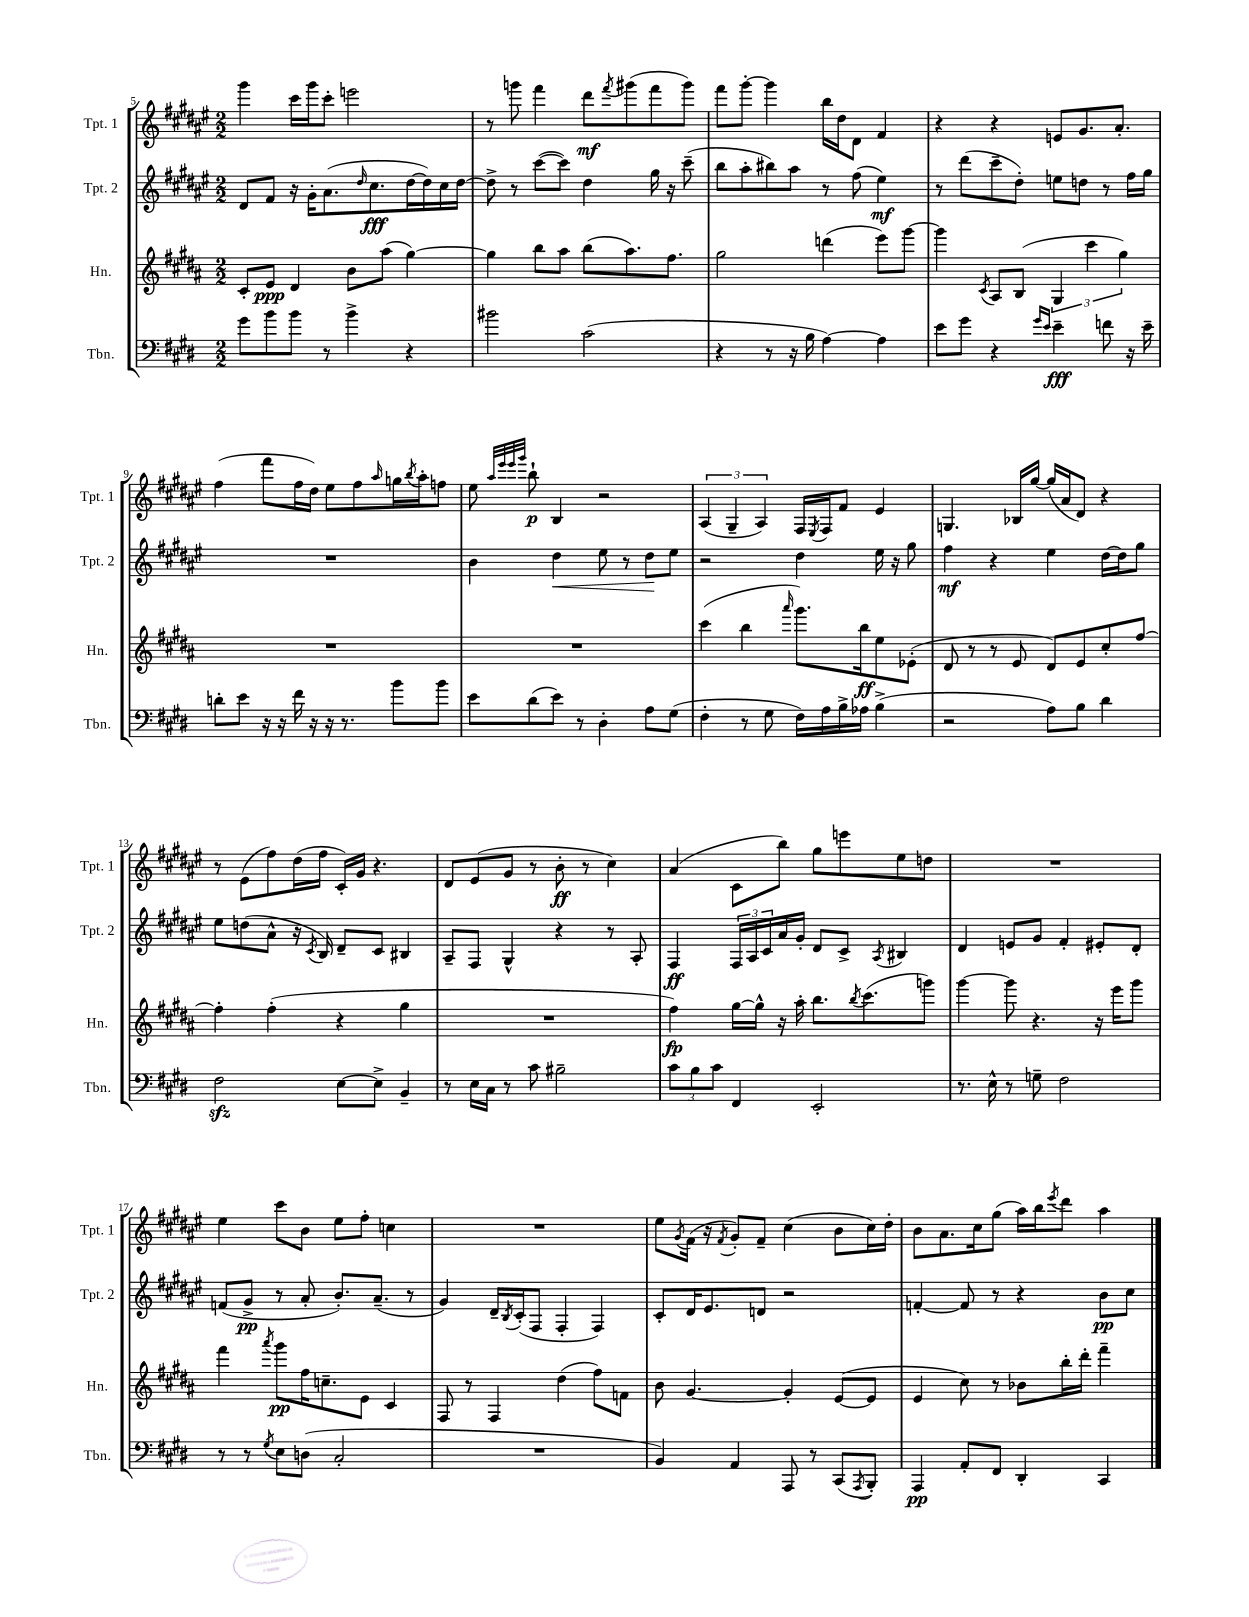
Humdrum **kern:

**kern	**kern	**kern	**kern
*staff4	*staff3	*staff2	*staff1
*clefF4	*clefG2	*clefG2	*clefG2
*k[f#c#g#d#]	*k[f#c#g#d#a#]	*k[f#c#g#d#a#e#]	*k[f#c#g#d#a#e#]
*M2/2	*M2/2	*M2/2	*M2/2
8g#	8c#'	8d#	4ggg#
8b	8e	8f#	.
8b	4d#	16r	16ccc#
.	.	16g#'	16ggg#
8r	.	(8.a#	8ccc#'
4b^	8b	.	2eee
.	.	16qqdd#	.
.	.	8.cc#	.
.	(8aa#	.	.
4r	[4gg#)	[16dd#	.
.	.	16dd#])	.
.	.	16cc#	.
.	.	[16dd#	.
=	=	=	=
2b#	4gg#]	8dd#^]	8r
.	.	8r	8ggg
.	8bb	([8ccc#	4fff#
.	8aa#	8ccc#])	.
(2c#	(8bb	4dd#	8ddd#
.	.	.	8qfff#
.	8.aa#)	.	(8ggg#
.	.	16gg#	8fff#
.	8.ff#	16r	.
.	.	(8ccc#~	8ggg#)
=	=	=	=
4r	2gg#	8bb	8fff#
.	.	8aa#'	[8ggg#'
8r	.	8bb#)	4ggg#]
16r	.	8aa#	.
16B	.	.	.
[4A)	(4ddd	8r	16bb
.	.	.	16dd#
.	.	(8ff#	8d#
4A]	8eee)	4ee#)	4f#
.	[8ggg#	.	.
=	=	=	=
8e	4ggg#]	8r	4r
8g#	.	(8ddd#	.
.	8qc#	.	.
4r	8A#	8ccc#~	4r
.	(8B	8dd#')	.
16qqg#	.	.	.
16qqe	.	.	.
4e~	6G#	8ee	8e
.	.	8dd	8.g#
.	6ccc#	.	.
8f	.	8r	.
.	.	.	8.a#'
.	6gg#)	.	.
16r	.	16ff#	.
16e~	.	16gg#	.
=	=	=	=
8d'	1r	1r	(4ff#
8e	.	.	.
16r	.	.	8fff#
16r	.	.	.
16f#	.	.	16ff#
16r	.	.	16dd#)
16r	.	.	8ee#
8.r	.	.	.
.	.	.	8ff#
.	.	.	16qqaa#
8b	.	.	16gg
.	.	.	8qbb
.	.	.	16aa#'
8b	.	.	8ff
=	=	=	=
8e	1r	4b	8ee#
.	.	.	32qqaa#
.	.	.	32qqeee#
.	.	.	32qqeee#
.	.	.	32qqggg#
(8d#	.	.	8bb`
8e)	.	4dd#	4B
8r	.	.	.
4D#'	.	8ee#	2r
.	.	8r	.
8A	.	8dd#	.
(8G#	.	8ee#	.
=	=	=	=
4F#'	(4ccc#	2r	(6A#
.	.	.	6G#~
8r	4bb	.	.
.	.	.	6A#)
8G#	.	.	.
.	16qqaaa#	.	.
16F#)	8.ggg#)	4dd#	16F#
.	.	.	8qE#
16A	.	.	16F#
16B^	.	.	8f#
16A-	16bb	.	.
(4B^	8ee	16ee#	4e#
.	.	16r	.
.	(8e-'	8gg#	.
=	=	=	=
2r	8d#	4ff#	4.G
.	8r	.	.
.	8r	4r	.
.	8e	.	16B-
.	.	.	[16gg#
8A)	8d#)	4ee#	(16gg#]
.	.	.	16a#
8B	8e	.	8d#)
4d#	8cc#'	[16dd#	4r
.	.	16dd#]	.
.	[8ff#	8gg#	.
=	=	=	=
2F#	4ff#']	8ee#	8r
.	.	(8dd	(8e#
.	(4ff#'	8a#^^	8ff#)
.	.	16r	(16dd#
.	.	8qc#	.
.	.	16B)	16ff#
[8E	4r	8d#~	16c#')
.	.	.	16g#
8E^]	.	8c#	4.r
4BB~	4gg#	4B#	.
=	=	=	=
8r	1r	8A#~	8d#
16E	.	8F#	(8e#
16C#	.	.	.
8r	.	4G#^^	8g#
8c#	.	.	8r
2B#~	.	4r	8b'
.	.	.	8r
.	.	8r	4cc#)
.	.	8A#'	.
=	=	=	=
12c#	4ff#)	4F#	(4a#
12B	.	.	.
12c#	.	.	.
4FF#	[16gg#	24F#	8c#
.	.	24A#	.
.	16gg#^^]	.	.
.	.	24c#	.
.	16r	16a#	8bb)
.	16aa#'	16g#'	.
2EE'	8.bb	8d#	8gg#
.	.	8c#^	8eee
.	8qbb	.	.
.	(8.ccc#	.	.
.	.	8qA#	.
.	.	4B#	8ee#
.	8ggg)	.	8dd
=	=	=	=
8.r	[4ggg#	4d#	1r
16E^^	.	.	.
8r	8ggg#]	8e	.
8G~	4.r	8g#	.
2F#	.	4f#'	.
.	16r	8e#'	.
.	16eee	.	.
.	8ggg#	8d#'	.
=	=	=	=
8r	4fff#	(8f	4ee#
8r	.	8g#^	.
8qG#	8qaaa#	.	.
8E	8ggg#	8r	8ccc#
(8D	16ff#	8a#'	8b
.	8.cc~	.	.
2C#'	.	8.b')	8ee#
.	8e	.	8ff#'
.	.	(8.a#~	.
.	4c#	.	4cc
.	.	8r	.
=	=	=	=
1r	8F#	4g#)	1r
.	8r	.	.
.	4F#	16d#~	.
.	.	8qB	.
.	.	(16c#'	.
.	.	8F#	.
.	(4dd#	4F#'	.
.	8ff#)	4F#)	.
.	8f	.	.
=	=	=	=
4BB)	8b	8c#'	8ee#
.	.	.	8qg#
.	[4.g#	16d#	(16f#
.	.	8.e#	16r
.	.	.	8qf#
4AA	.	.	8g#')
.	.	8d	8f#~
8AAA	4g#']	2r	(4cc#
8r	.	.	.
(8CC#	([8e	.	8b
8qAAA	.	.	.
8BBB')	8e]	.	16cc#)
.	.	.	16dd#'
=	=	=	=
4AAA	4e	[4f'	8b
.	.	.	8.a#
8AA'	8cc#)	8f]	.
.	.	.	16cc#
8FF#	8r	8r	(8gg#
4DD#'	8b-	4r	16aa#)
.	.	.	16bb
.	.	.	8qeee#
.	16bb'	.	8ddd#
.	16ddd#'	.	.
4CC#	4fff#~	8b	4aa#
.	.	8cc#	.
==	==	==	==
*-	*-	*-	*-
